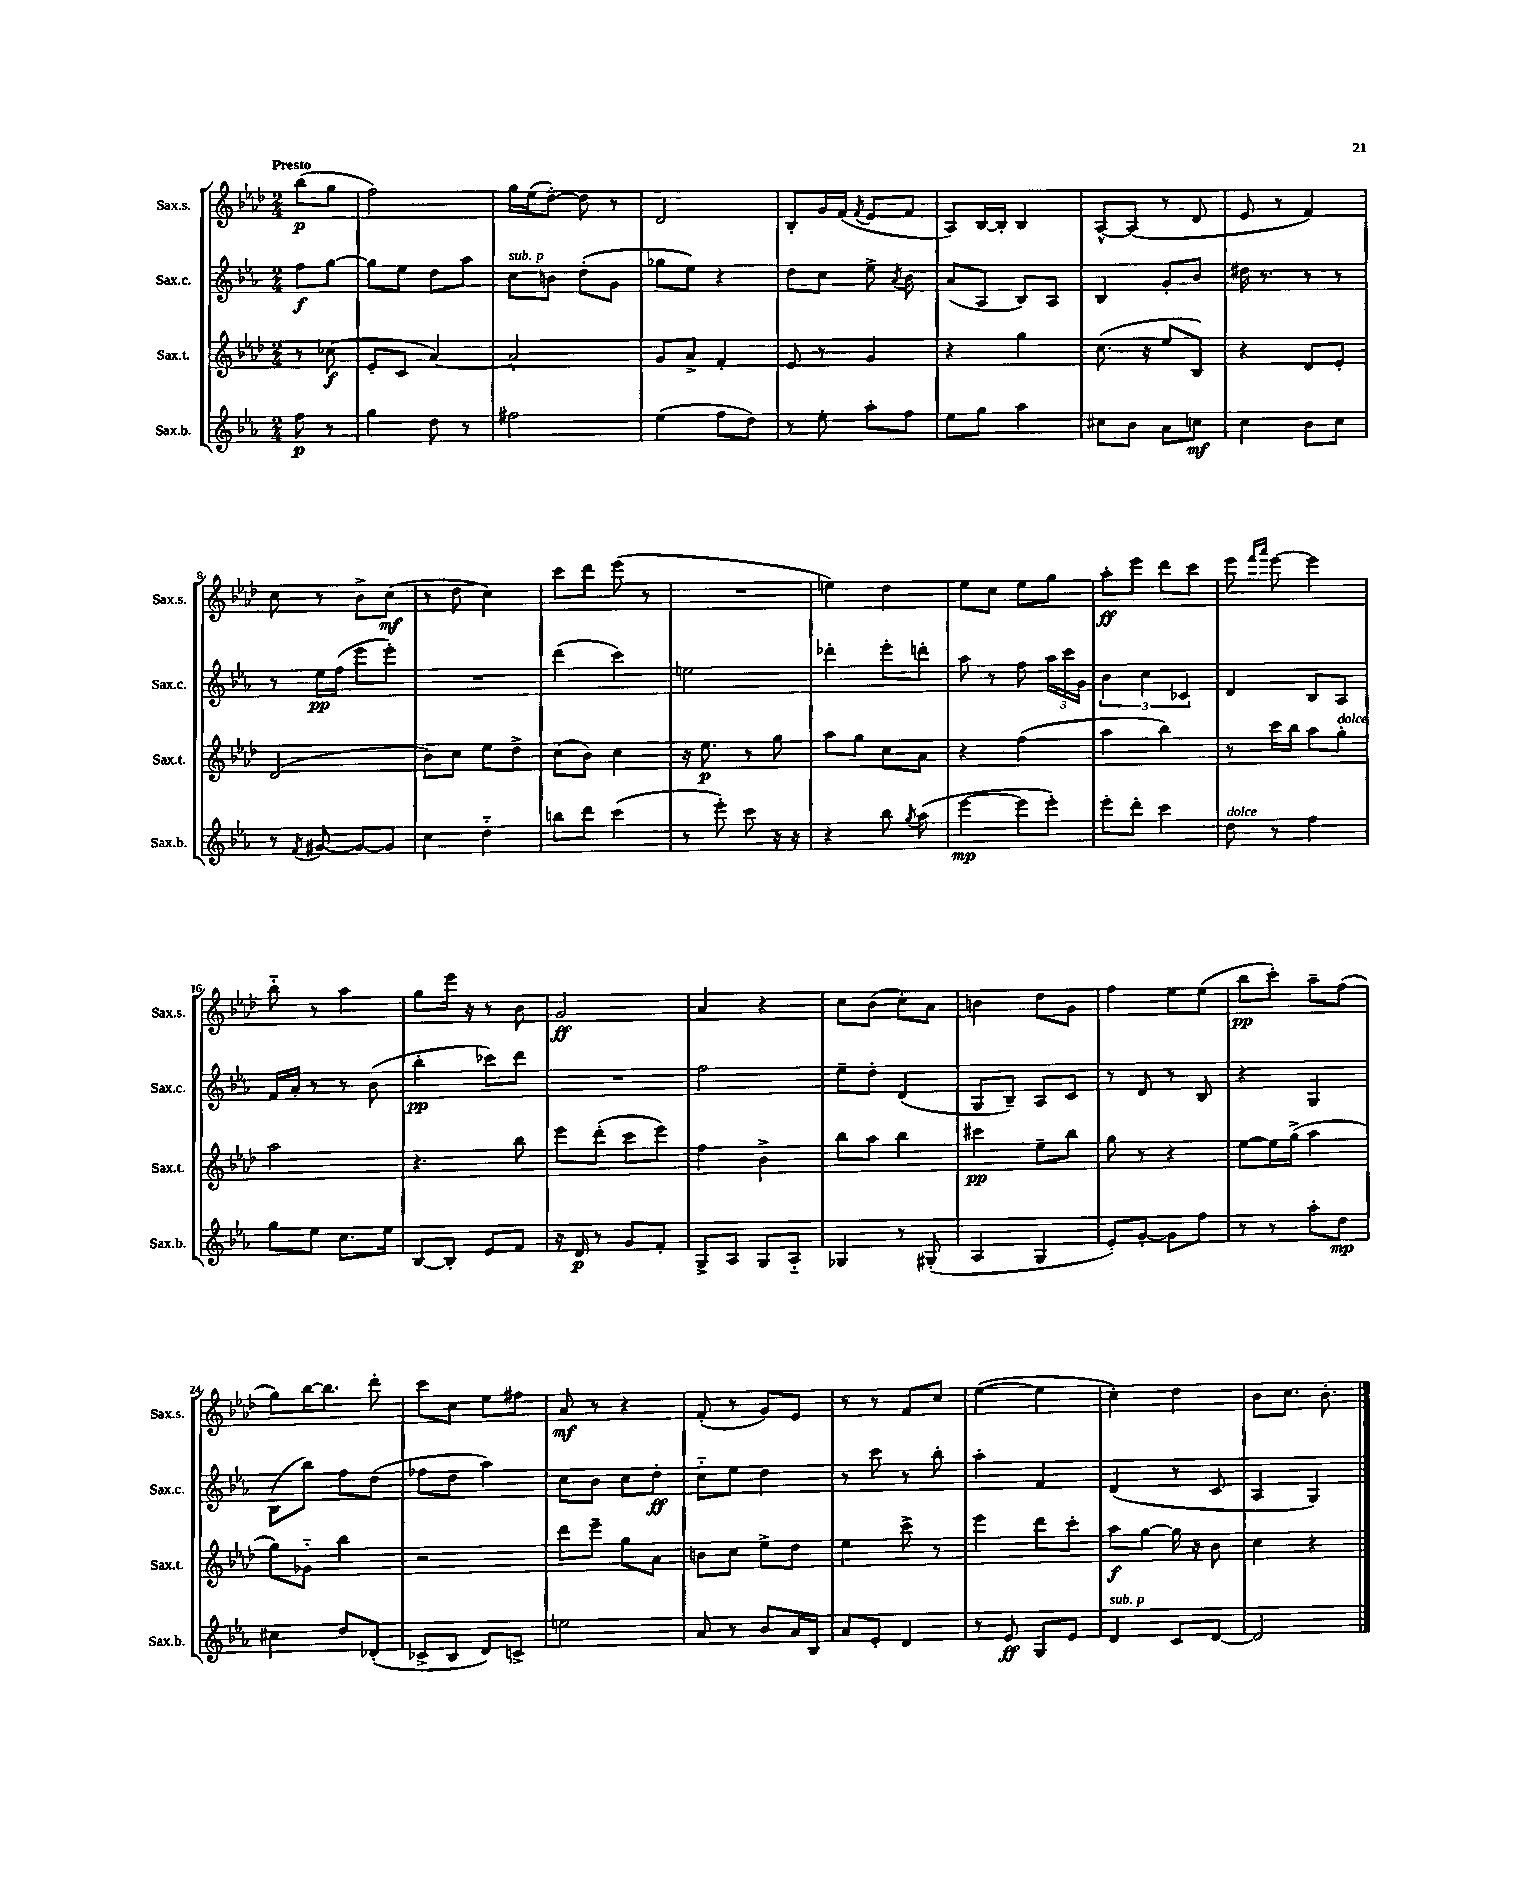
<<
\new StaffGroup <<
\new Staff = "s0" \with { instrumentName = "Sax.s." shortInstrumentName = "Sax.s." } {
    \clef treble \key aes \major \numericTimeSignature \time 2/4 \partial 4 \tempo "Presto"
    \autoBeamOff bes''8[\p( g''8] |
    f''2) |
    g''16[ ees''16( des''8]~-.) des''8 r8 |
    des'2 |
    bes8[-. g'16 f'16]( \acciaccatura { f'8 } ees'8[ f'8] |
    aes8[) bes16~ bes16]-. bes4 |
    aes8[~-^ aes8]( r8 des'8 |
    ees'8 r8 f'4) |
    c''8 r8 bes'8[-> c''8]\mf( |
    r8 des''8 c''4) |
    c'''8[ des'''8] ees'''8( r8 |
    R2 |
    e''4) des''4 |
    ees''8[ c''8] ees''8[ g''8] |
    aes''8[-.\ff ees'''8] des'''8[ c'''8] |
    ees'''8 \grace { f'''16[ aes'''16] } ees'''8~ ees'''4 |
    bes''8-_ r8 aes''4 |
    g''8[ ees'''16] r16 r8 bes'8 |
    g'2\ff |
    aes'4 r4 |
    c''8[ bes'8]( c''8[-.) aes'8] |
    b'4 des''8[ g'8] |
    f''4 ees''8[ ees''8]( |
    bes''8[\pp c'''8]-.) aes''8[-- f''8]( |
    g''8[) bes''16~ bes''8.] des'''8-. |
    c'''8[ c''8] ees''8[ fis''8] |
    aes'8\mf r8 r4 |
    f'8-.( r8 g'8[) ees'8] |
    r8 r8 f'8[ c''8] |
    ees''4~( ees''4 |
    c''4-.) des''4 |
    bes'8[ c''8.] bes'8.-. \bar "|." |
}
\new Staff = "s1" \with { instrumentName = "Sax.c." shortInstrumentName = "Sax.c." } {
    \clef treble \key ees \major \numericTimeSignature \time 2/4 \partial 4
    \autoBeamOff f''8[\f g''8]~ |
    g''8[ ees''8] d''8[ aes''8] |
    c''8[^\markup { \italic "sub. p" } b'8] d''8[-.( g'8] |
    ges''8[ ees''8]) r4 |
    d''8[ c''8] ees''8-> \acciaccatura { aes'8 } bes'8 |
    aes'8[( aes8] bes8[) aes8] |
    bes4 g'8[-. bes'8] |
    dis''16 r8. r8 r8 |
    r8 ees''16[\pp f''16]( ees'''8[ ees'''8]-.) |
    R2 |
    d'''4( c'''4) |
    e''2 |
    des'''4-. ees'''8[-. d'''8]-. |
    aes''8 r8 f''8 \tuplet 3/2 { aes''16[ c'''16 g'16] } |
    \tuplet 3/2 { bes'4 c''4 ces'4 } |
    d'4 bes8[ aes8] |
    f'16[ aes'16]-. r8 r8 bes'8( |
    bes''4-.\pp ces'''8[) d'''8] |
    R2 |
    f''2 |
    ees''8[-- d''8]-. d'4( |
    g8[ bes8]--) aes8[ c'8] |
    r8 d'8 r8 bes8 |
    r4 g4 |
    bes8[( bes''8]) f''8[ d''8]( |
    fes''8[ d''8] aes''4) |
    c''8[ bes'8] c''8[ d''8]-.\ff |
    c''8[-_ ees''8] d''4 |
    r8 c'''8 r8 bes''8-. |
    aes''4-. f'4 |
    d'4( r8 c'8 |
    aes4 g4) \bar "|." |
}
\new Staff = "s2" \with { instrumentName = "Sax.t." shortInstrumentName = "Sax.t." } {
    \clef treble \key aes \major \numericTimeSignature \time 2/4 \partial 4
    \autoBeamOff r8 ces''8\f( |
    ees'8[-. c'8] aes'4~) |
    aes'2-. |
    g'8[ aes'8]-> f'4-. |
    ees'8 r8 g'4 |
    r4 g''4 |
    c''8.( r16 ees''8[ bes8]) |
    r4 des'8[ ees'8]-. |
    des'2( |
    bes'8[) c''8] ees''8[ des''8]-> |
    c''8[( bes'8]) c''4 |
    r16 ees''8.\p r8 g''8 |
    aes''8[ g''8] c''8[ aes'8] |
    r4 f''4( |
    aes''4 bes''4) |
    r8 c'''16[ bes''16] aes''8[ g''8]-.^\markup { \italic "dolce" } |
    aes''2 |
    r4. bes''8 |
    ees'''8[ des'''8]-.( c'''8[ ees'''8]) |
    f''4 bes'4-> |
    bes''8[ aes''8] bes''4 |
    cis'''4\pp ees''8[-- bes''8] |
    g''8 r8 r4 |
    ees''8[~ ees''16 g''16]->( aes''4 |
    g''8[) ges'8]-_ bes''4 |
    r2 |
    des'''8[ ees'''8]-- g''8[ aes'8] |
    b'8[ c''8] ees''8[-> des''8] |
    ees''4 c'''8-> r8 |
    ees'''4 des'''8[ c'''8]-. |
    aes''8[\f g''8]~ g''16 r16 bes'8 |
    c''4 r4 \bar "|." |
}
\new Staff = "s3" \with { instrumentName = "Sax.b." shortInstrumentName = "Sax.b." } {
    \clef treble \key ees \major \numericTimeSignature \time 2/4 \partial 4
    \autoBeamOff f''8\p r8 |
    g''4 d''8 r8 |
    fis''2 |
    ees''4( f''8[ d''8]) |
    r8 ees''8-. aes''8[-. f''8] |
    ees''8[ g''8] aes''4 |
    cis''8[ bes'8] aes'8[ c''8]\mf |
    c''4 bes'8[ c''8] |
    r8 \acciaccatura { f'8 } gis'8~ gis'8[~ gis'8] |
    c''4 d''4-_ |
    b''8[ d'''8] c'''4( |
    r8 ees'''8-.) c'''8 r16 r16 |
    r4 bes''8 \acciaccatura { g''8 } aes''8( |
    ees'''4~\mp ees'''8[ ees'''8]-.) |
    ees'''8[-. d'''8]-. c'''4 |
    d''8^\markup { \italic "dolce" } r8 f''4 |
    g''8[ ees''8] c''8.[ ees''16] |
    bes8[~ bes8]-. ees'8[ f'8] |
    r16 d'16\p r8 g'8[ f'8]-. |
    g8[-> aes8] g8[ aes8]-_ |
    ges4 r8 gis8-.( |
    aes4 g4 |
    ees'8[-.) g'8]~-. g'8[ f''8] |
    r8 r8 aes''8[-. d''8]\mp |
    cis''4 d''8[ des'8]-.( |
    ces'8[-> bes8] d'8[) c'8]-> |
    e''2 |
    aes'8 r8 bes'8[ aes'16 bes16] |
    aes'8[ ees'8]-. d'4 |
    r8 ees'8\ff g8[ ees'8] |
    d'4^\markup { \italic "sub. p" } c'8[ d'8]~ |
    d'2 \bar "|." |
}
>>
>>
